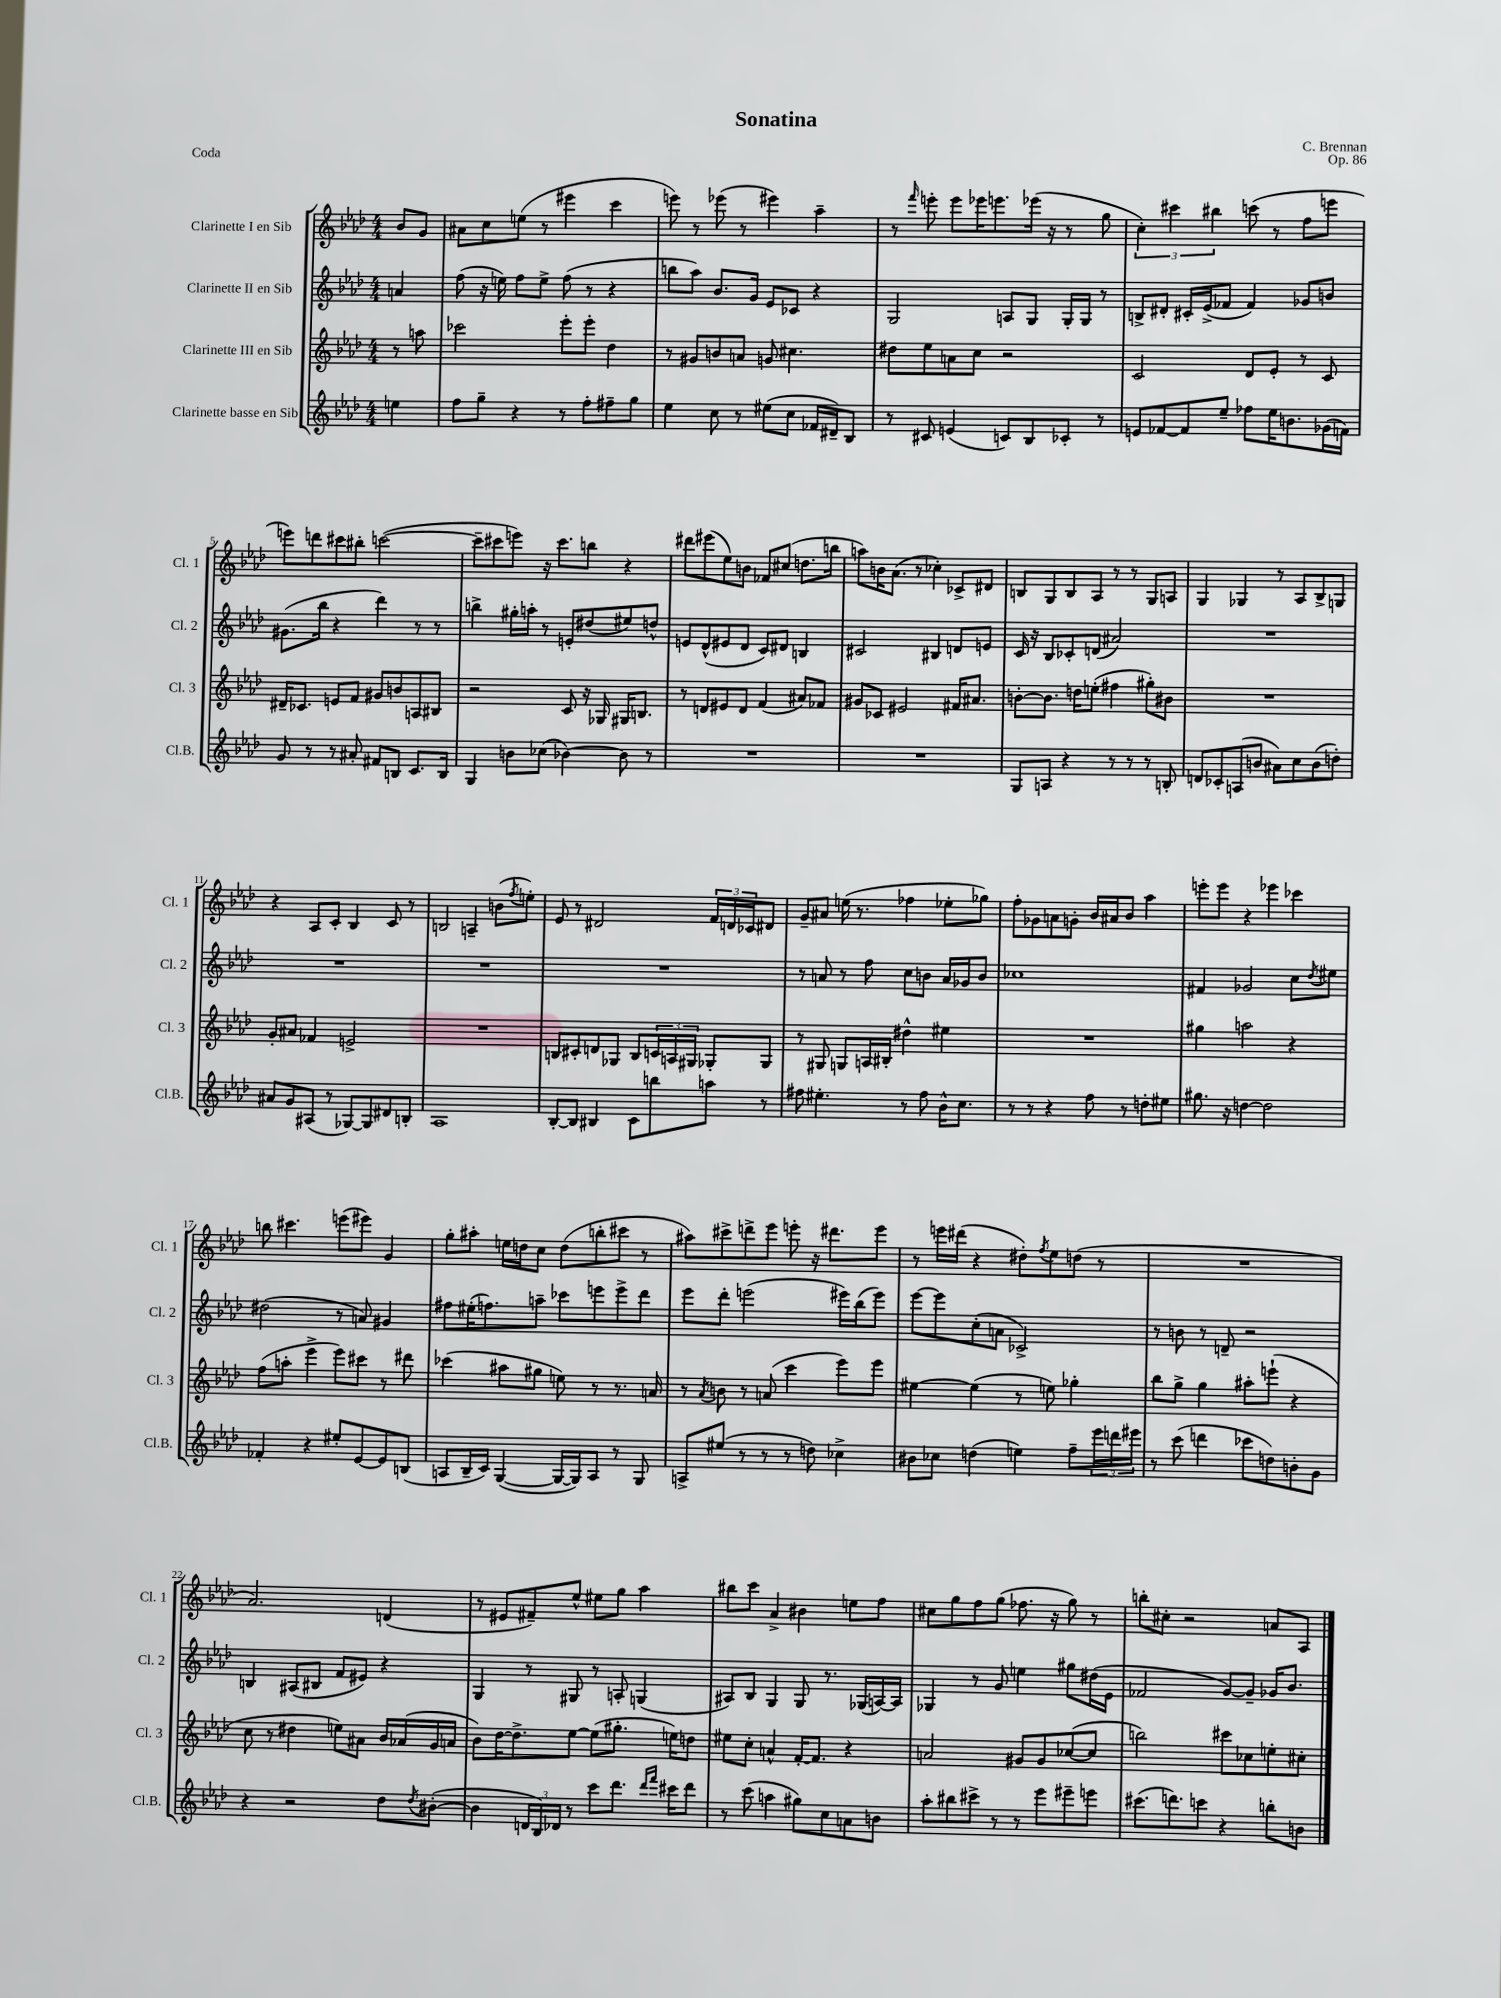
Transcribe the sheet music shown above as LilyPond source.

\header { title = "Sonatina" composer = "C. Brennan" opus = "Op. 86" piece = "Coda" }
<<
\new StaffGroup <<
\new Staff = "s0" \with { instrumentName = "Clarinette I en Sib" shortInstrumentName = "Cl. 1" } {
    \clef treble \key aes \major \numericTimeSignature \time 4/4 \partial 4
    bes'8 g'8 |
    ais'8 c''8 e''8( r8 eis'''4 c'''4 |
    e'''8) r8 ees'''8( r8 eis'''4) aes''4-- |
    r8 \grace { f'''16 } e'''8-. e'''8 ees'''16 e'''8. ees'''16( r16 r8 g''8 |
    \tuplet 3/2 { c''4-.) cis'''4 bis''4 } c'''8( r8 f''8 e'''8 |
    e'''8) d'''8 cis'''8 bis''8-. c'''2~( |
    c'''8-- cis'''8 e'''8) r16 cis'''8. b''8 r4 |
    dis'''8 eis'''8( ees''8) b'8 fes'8 cis''8( d''8. b''16 |
    a''8) b'16 aes'8.( r8 ces''4-.) ces'8-> dis'8 |
    b8 g8 b8 aes8 r8 r8 g8 a8 |
    g4 ges4 r8 aes8 bes8-> g8 |
    r4 aes8 c'8-. bes4 c'8 r8 |
    b2 a4-- b'8( \acciaccatura { f''8 } e''8-.) |
    ees'8 r8 dis'2 \tuplet 3/2 { f'16 d'16 ces'16 } dis'8 |
    g'8-- ais'8 e''16( r8. fes''4 ees''8-. ges''8) |
    f''8-. ges'8 a'8 g'8-. bes'16 ais'16 bes'8 aes''4 |
    e'''8-. e'''8 r4 ees'''4 ces'''4 |
    b''8 cis'''4. e'''8( eis'''8) g'4 |
    g''8-. ais''8-. e''16 d''16 c''8 d''8( b''8-. cis'''8 r8 |
    ais''8) cis'''8-> d'''8-> ees'''8 e'''8-. r16 dis'''8. e'''8 |
    r8 e'''16 dis'''16( r4 dis''8-.) \acciaccatura { f''8 } ees''8 d''8( r8 |
    R1 |
    aes'2.) d'4( |
    r8 eis'8 fis'8--) ees''8-^ eis''8 g''8 aes''4 |
    bis''8 c'''8 aes'4-> bis'4 e''8 f''8 |
    cis''8 g''8 f''8 g''8( fes''8. r16 g''8) r8 |
    b''8-. cis''8-. r2 a'8 aes8 \bar "|." |
}
\new Staff = "s1" \with { instrumentName = "Clarinette II en Sib" shortInstrumentName = "Cl. 2" } {
    \clef treble \key aes \major \numericTimeSignature \time 4/4 \partial 4
    a'4 |
    f''8( r16 e''16) f''8 e''8-> f''8( r8 r4 |
    b''8 aes''8) bes'8. g'16 ees'8 ces'8 r4 |
    g2 a8 g8 g16-. g16 r8 |
    b8-> dis'8-. cis'16-. ees'16->( fes'8 fes'4) ges'8 b'8 |
    gis'8.( bes''16 r4 des'''4) r8 r8 |
    b''4-> gis''16-. a''16-. r8 e'8-. dis''8( eis''8) d''8-^ |
    e'8 des'8-^( eis'8 des'8 c'8) dis'8 b4 |
    cis'2 bis4 d'8 e'8 |
    c'16 r16 bes8 ces'8-. d'8( ais'2) |
    R1 |
    R1 |
    R1 |
    R1 |
    r8 a'8 r8 f''8 c''8 b'8 a'16 ges'16 b'8 |
    ces''1 |
    fis'4 ges'2 c''8 \acciaccatura { des''8 } eis''8 |
    dis''2( r8 a'8) gis'4 |
    fis''8 eis''16-.( f''8.) a''8-- ces'''8 e'''8 e'''8-> des'''8 |
    ees'''8 des'''8-. e'''2( eis'''16) bes''16( eis'''8) |
    ees'''8~ ees'''8 c''8-.( a'8 ces'2->) |
    r8 b'8 r8 d'8-- r2 |
    b4 ais8( bis8 f'8 eis'8) r4 |
    g4 r8 gis8 r8 a8-. g4( |
    ais8) bes8 g4 g8 r8. ges16( a16~) a16 |
    ges4 r8 g'8 e''4 gis''8 dis''16( ees'16 |
    fes'2 g'8~) g'8-- ges'16 bes'8. \bar "|." |
}
\new Staff = "s2" \with { instrumentName = "Clarinette III en Sib" shortInstrumentName = "Cl. 3" } {
    \clef treble \key aes \major \numericTimeSignature \time 4/4 \partial 4
    r8 a''8 |
    ces'''2 ees'''8-. ees'''8-. des''4 |
    r8 gis'8 b'8 a'8 g'8 cis''4. |
    dis''8 ees''8 a'8 c''8 r2 |
    c'2 des'8 ees'8-. r8 c'8 |
    dis'16-- ces'8. e'8 f'8 gis'8 b'8 a8 bis8 |
    r2 c'8 r16 ges16 gis16 b8. |
    r8 d'8 eis'8 d'8 f'4( ais'8) fes'8 |
    gis'8 ces'8 eis'2 fis'16 ais'8. |
    b'8~-. b'8. d''16 e''8-.( fis''4 gis''8-.) bis'8 |
    R1 |
    g'8-. ais'8 fes'4 e'2-> |
    R1 |
    b8 cis'8-. d'8 ges8 b8 \tuplet 3/2 { c'16 a16 gis16 } ges8-. ges8 |
    r8 gis8 g8 a16 bis16-. dis''4-^ eis''4 |
    R1 |
    gis''4 a''2 r4 |
    f''8( a''8-. ees'''4-> ees'''8) cis'''8 r8 dis'''8 |
    ces'''4( ais''8 gis''8 e''8) r8 r8. a'16 |
    r8 \acciaccatura { aes'8 } b'8 r8 a'8( c'''4 ees'''8) ees'''8 |
    eis''4~ eis''4( r8 e''8) ges''4-. |
    bes''8 g''8-> g''4 ais''8-. e'''8-!( r4 |
    c''8 r8 dis''4 e''8) ais'8 bes'16 aes'16( g'16 a'16 |
    bes'8) des''16~ des''8.-> ees''8~ ees''8( gis''8.-. e''16) d''8 |
    eis''8 c''8-. a'4-^ f'16~-. f'8. r4 |
    a'2 gis'8 gis'8 ces''8~( ces''8 |
    b''2) cis'''8 ces''8 e''8-. cis''8-. \bar "|." |
}
\new Staff = "s3" \with { instrumentName = "Clarinette basse en Sib" shortInstrumentName = "Cl.B." } {
    \clef treble \key aes \major \numericTimeSignature \time 4/4 \partial 4
    e''4 |
    f''8 g''8-- r4 r8 f''8-. fis''8-- g''8 |
    ees''4 c''8 r8 eis''8( c''8 fes'16 dis'16--) bes8 |
    r8 cis'8 e'4( c'8) bes8 ces'8-. r8 |
    e'8 fes'8~ fes'8 ees''8-- fes''8 ees''16 b'8. ges'16( f'16) |
    g'8 r8 r8 ais'8-. fis'8 b8 c'8. b16 |
    g4 b'8 ces''8( bes'4~) bes'8 r8 |
    R1 |
    R1 |
    g8 a8 r4 r8 r8 r8 b8-. |
    d'8 ces'8-. a8( b'8 ais'8) c''8 b'8( d''8-.) |
    ais'8 g'8 ais8( r8 ges8~) ges8 dis'8 b8-. |
    aes1 |
    bes8~-. bes8 bis4 c'8 b''8 a''8 r8 |
    fis''8 eis''4.-. r8 fis''8 bes'16-^ c''8. |
    r8 r8 r4 f''8 r8 d''8-. eis''8 |
    gis''8. r16 d''4~ d''2 |
    fes'4-. r4 eis''8-. ees'8~ ees'8 b8( |
    a8 bes16-- c'16) g4~( g16~ g16) a8 r8 g8 |
    a8-> eis''8( r8 r8 r8 d''8) ces''4-> |
    bis'8 ces''8 d''4( e''4) f''8-- \tuplet 3/2 { ees'''16 d'''16 eis'''16 } |
    r8 c'''8( d'''4 ces'''8 d''8) b'8-. g'8 |
    r4 r2 des''8 \acciaccatura { des''8 } bis'8~-.( |
    bis'4 \tuplet 3/2 { d'16 bes16) des'16 } r8 c'''8 des'''8. \grace { des'''16 f'''16 } cis'''16 des'''8 |
    r8 c'''8( a''4 gis''8) c''8 a'8 b'8 |
    aes''8-. bis''8 cis'''8-> r8 r8 ees'''8 eis'''8-- e'''8 |
    cis'''8.( d'''8.) c'''8 r4 b''8-. b'8 \bar "|." |
}
>>
>>
